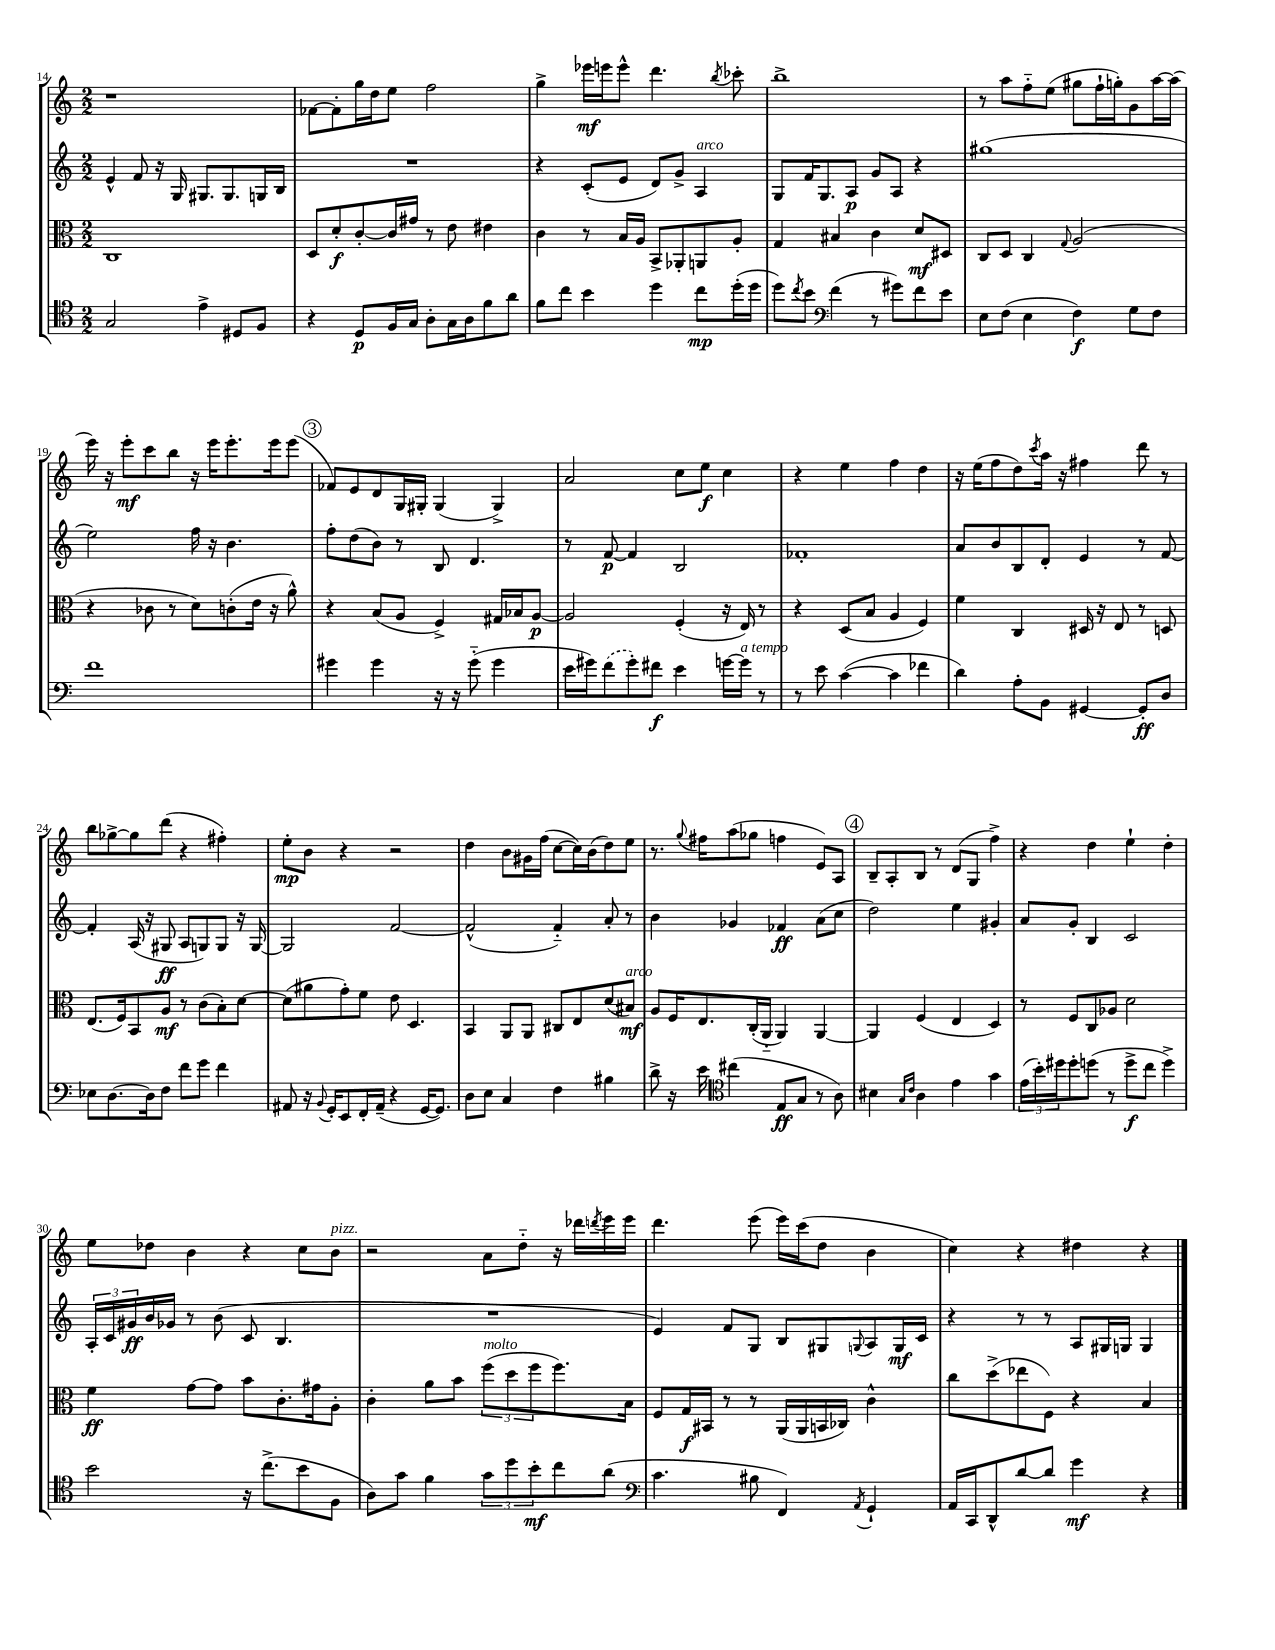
<<
\new StaffGroup <<
\new Staff = "s0" {
    \clef treble \key c \major \numericTimeSignature \time 2/2
    r1 |
    fes'8~ fes'8-. g''16 d''16 e''8 f''2 |
    g''4-> ees'''16\mf e'''16 e'''8-^ d'''4. \acciaccatura { b''8 } ces'''8-. |
    b''1-> |
    r8 a''8 f''8-_ e''8( gis''8 f''16-! g''16-.) g'8 a''16~ a''16( |
    e'''16) r16 e'''8-.\mf c'''8 b''8 r16 e'''16 e'''8.-. e'''16 e'''8( |
    \mark \markup { \circle "3" } fes'8) e'8 d'8 g16 gis16-. gis4( gis4->) |
    a'2 c''8 e''8\f c''4 |
    r4 e''4 f''4 d''4 |
    r16 e''16( f''8 d''8) \acciaccatura { c'''8 } a''16 r16 fis''4 d'''8 r8 |
    b''8 ges''8~-> ges''8 d'''8( r4 fis''4-.) |
    e''8-.\mp b'8 r4 r2 |
    d''4 b'8 gis'16 f''16( c''8~ c''16) b'16( d''8) e''8 |
    r8. \appoggiatura { g''8 } fis''16 a''8( ges''8 f''4 e'8) a8 |
    \mark \markup { \circle "4" } b8-- a8-. b8 r8 d'8( g8 f''4->) |
    r4 d''4 e''4-! d''4-. |
    e''8 des''8 b'4 r4 c''8 b'8^\markup { \italic "pizz." } |
    r2 a'8 d''8-_ r16 des'''16 \acciaccatura { d'''8 } e'''16 e'''16 |
    d'''4. e'''8( e'''16) c'''16( d''8 b'4 |
    c''4) r4 dis''4 r4 \bar "|." |
}
\new Staff = "s1" {
    \clef treble \key c \major \numericTimeSignature \time 2/2
    e'4-^ f'8 r16 g16 gis8. gis8. g16 b16 |
    R1 |
    r4 c'8-.( e'8 d'8) g'8-> a4^\markup { \italic "arco" } |
    g8 f'16 g8. a8\p g'8 a8 r4 |
    gis''1( |
    e''2) f''16 r16 b'4. |
    \mark \markup { \circle "3" } f''8-. d''8( b'8) r8 b8 d'4. |
    r8 f'8~\p f'4 b2 |
    fes'1-. |
    a'8 b'8 b8 d'8-. e'4 r8 f'8~ |
    f'4-. a16( r16 gis8\ff a8 g8) g8 r16 g16~ |
    g2 f'2~ |
    f'2-^( f'4-_) a'8-. r8 |
    b'4 ges'4 fes'4\ff a'8( c''8 |
    \mark \markup { \circle "4" } d''2) e''4 gis'4-. |
    a'8 g'8-. b4 c'2 |
    \tuplet 3/2 { a16-. c'16 gis'16\ff } b'16 ges'16 r8 b'8( c'8 b4. |
    R1 |
    e'4) f'8 g8 b8 gis8 \appoggiatura { g8 } a8 g16\mf c'16 |
    r4 r8 r8 a8 gis16 g16 g4 \bar "|." |
}
\new Staff = "s2" {
    \clef alto \key c \major \numericTimeSignature \time 2/2
    c1 |
    d8 d'8-.\f c'8~-. c'16 gis'16 r8 e'8 eis'4 |
    c'4 r8 b16 a16 b,8-> aes,8-. a,8 a8-. |
    g4 bis4 c'4 d'8\mf dis8 |
    c8 d8 c4 \appoggiatura { g8 } a2( |
    r4 ces'8 r8 d'8) c'8-.( e'16 r16 a'8-^) |
    \mark \markup { \circle "3" } r4 b8( a8 f4->) gis16 bes16 a8~\p |
    a2 f4-.( r16 e16) r8 |
    r4 d8( b8 a4 f4) |
    f'4 c4 dis16 r16 e8 r8 d8 |
    e8.( f16) b,8 a8\mf r8 c'8( b8-.) d'8~ |
    d'8( ais'8 g'8-.) f'8 e'8 d4. |
    b,4 a,8 a,8 cis8 e8 d'8( bis8\mf^\markup { \italic "arco" }) |
    a8 f16 e8. c16-.( a,16-_ a,4) a,4~ |
    \mark \markup { \circle "4" } a,4 f4( e4 d4) |
    r8 f8 c8 aes8 d'2 |
    f'4\ff g'8~ g'8 b'8 c'8.-. gis'16 a8-. |
    c'4-. a'8 b'8 \tuplet 3/2 { f''8^\markup { \italic "molto" }( d''8 f''8 } f''8.) b16 |
    f8 g16\f bis,16 r8 r8 a,16( a,16 b,16 ces16) c'4-^ |
    c''8 d''8->( ees''8 f8) r4 b4 \bar "|." |
}
\new Staff = "s3" {
    \clef tenor \key c \major \numericTimeSignature \time 2/2
    g2 e'4-> dis8 f8 |
    r4 d8\p f16 g16 a8-. g16 a16 f'8 a'8 |
    f'8 c''8 b'4 d''4 c''8\mp d''16-.( d''16 |
    d''8) \acciaccatura { c''8 } b'8 \clef bass f'4( r8 gis'8) f'8 e'8 |
    e8 f8( e4 f4\f) g8 f8 |
    f'1 |
    \mark \markup { \circle "3" } gis'4 gis'4 r16 r16 gis'8-_( gis'4 |
    e'16 gis'16) \once \slurDashed f'8( gis'8-.) fis'8\f e'4 g'16~ g'16^\markup { \italic "a tempo" } r8 |
    r8 e'8 c'4~( c'4 fes'4 |
    d'4) a8-. b,8 gis,4~ gis,8-.\ff d8 |
    ees8 d8.~ d16 f8 f'8 g'8 f'4 |
    ais,8 r16 \appoggiatura { b,8 } g,16-. e,8 f,16-. ais,16--( r4 g,16~ g,8.) |
    d8 e8 c4 f4 bis4 |
    d'8-> r16 e'16 \clef tenor cis''4( e8\ff g8 r8 a8) |
    \mark \markup { \circle "4" } bis4 \grace { g16 c'16 } a4 e'4 g'4 |
    \tuplet 3/2 { e'16( b'16-.) dis''16 } dis''8-. d''8( r8 d''8->\f c''8 d''4->) |
    b'2 r16 c''8.->( b'8 f8 |
    a8) g'8 f'4 \tuplet 3/2 { g'8 d''8 b'8-.\mf } c''8 a'8( |
    \clef bass c'4. bis8 f,4) \acciaccatura { a,8 } g,4-! |
    a,16 c,16 d,8-^ d'8~ d'8 g'4\mf r4 \bar "|." |
}
>>
>>
\layout { \context { \Score currentBarNumber = #14 } }
